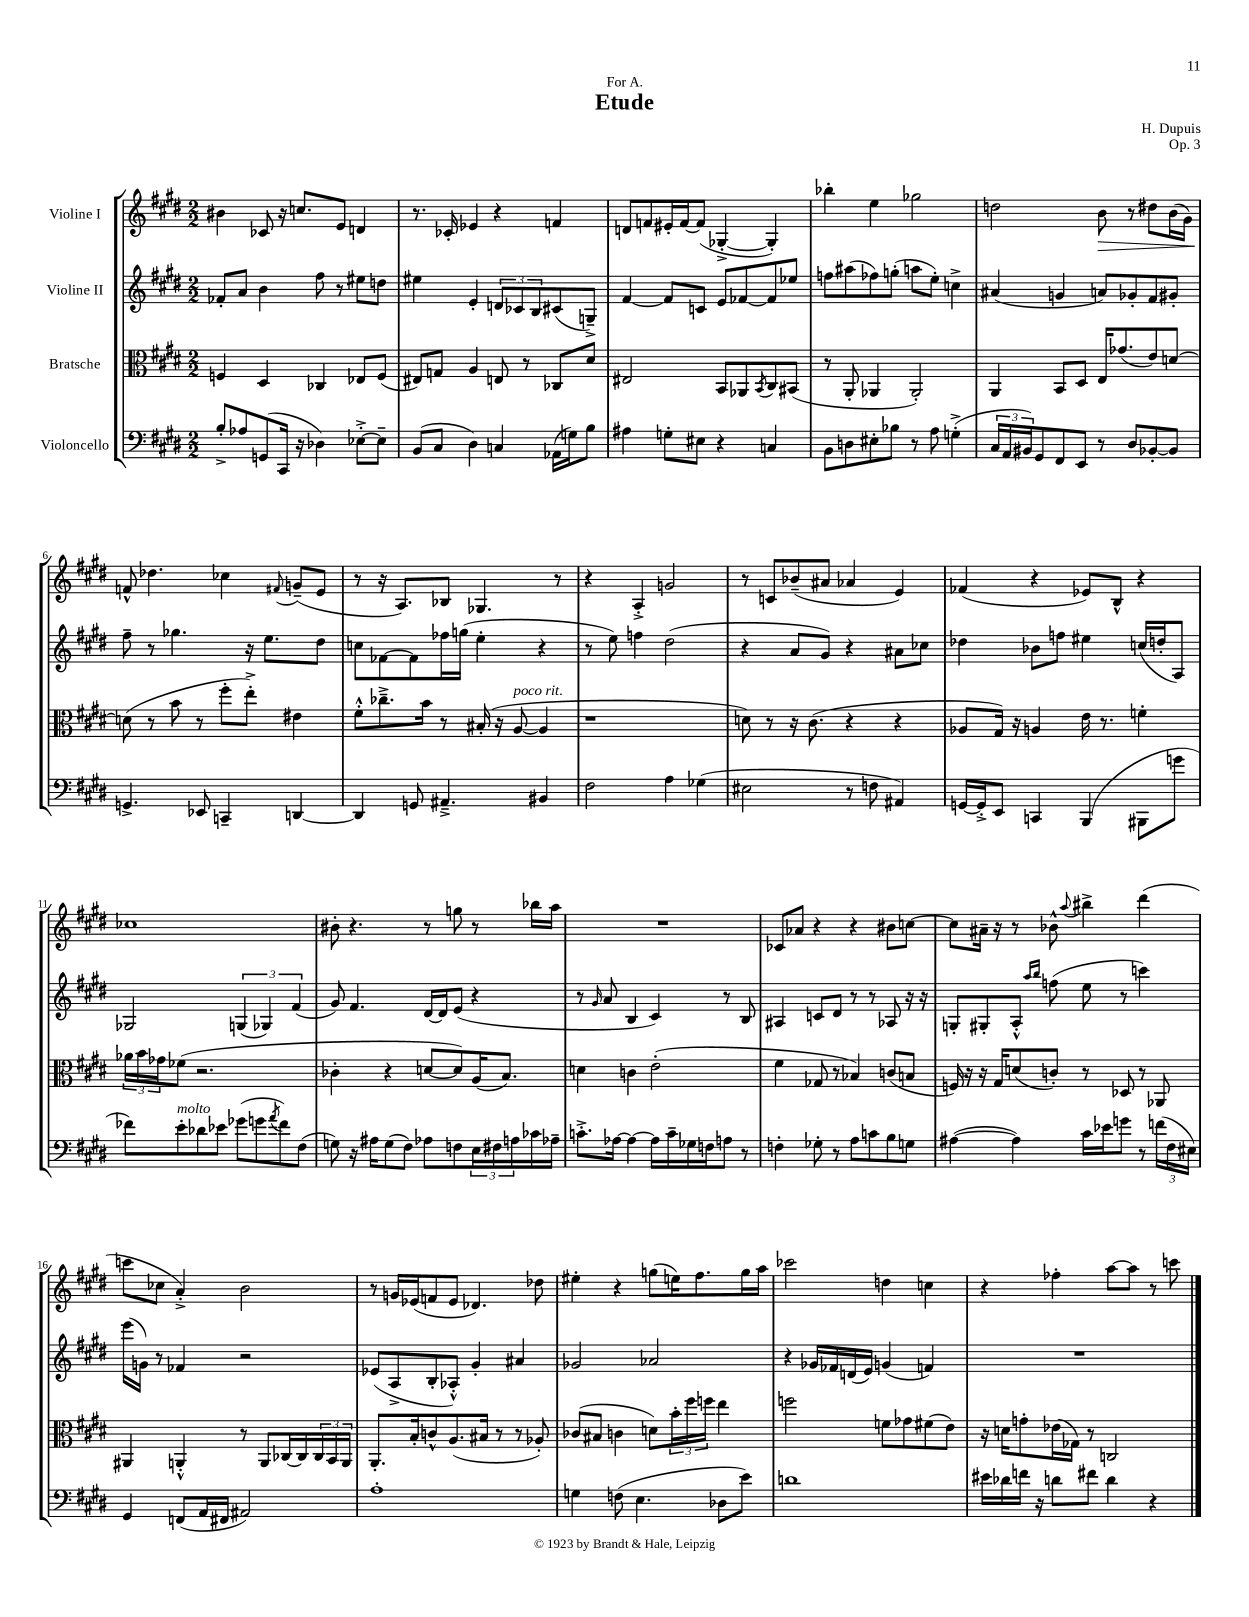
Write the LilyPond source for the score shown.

\header { title = "Etude" composer = "H. Dupuis" dedication = "For A." opus = "Op. 3" }
<<
\new StaffGroup <<
\new Staff = "s0" \with { instrumentName = "Violine I" } {
    \clef treble \key e \major \numericTimeSignature \time 2/2
    bis'4 ces'8 r16 c''8. e'8 d'4 |
    r8. ces'16-. ees'4 r4 f'4 |
    d'8 f'8 eis'16-. f'16~ f'8( ges4~-.-> ges4-.) |
    bes''4-. e''4 ges''2 |
    d''2 b'8\> r8 dis''8 b'16( gis'16) |
    f'8-^\! des''4. ces''4 \appoggiatura { fis'8 } g'8--( e'8 |
    r8 r16 a8.) bes8 ges4. r8 |
    r4 a4-.-> g'2 |
    r8 c'8 bes'8--( ais'8 aes'4 e'4) |
    fes'4( r4 ees'8) b8-^ r4 |
    ces''1 |
    bis'8-. r4. r8 g''8 r8 bes''16 a''16 |
    R1 |
    ces'8 aes'8 r4 r4 bis'8 c''8~ |
    c''8 ais'16-- r16 r8 bes'8-^ \appoggiatura { a''8 } bis''4-> dis'''4( |
    c'''8 ces''8 a'4-.->) b'2 |
    r8 g'16 ees'16( f'8 ees'8 des'4.) des''8 |
    eis''4-. r4 g''8( e''16) fis''8. g''16 a''16 |
    ces'''2 d''4 c''4 |
    r4 fes''4-. a''8~ a''8 r8 c'''8 \bar "|." |
}
\new Staff = "s1" \with { instrumentName = "Violine II" } {
    \clef treble \key e \major \numericTimeSignature \time 2/2
    fes'8-. a'8 b'4 fis''8 r8 eis''8 d''8 |
    eis''4 e'4-. \tuplet 3/2 { d'8 ces'8 b8 } cis'8( g8--->) |
    fis'4~ fis'8 c'8 e'8 fes'8~ fes'8 ees''8 |
    f''8 ais''8( fes''8) g''8-.( a''8 e''8-.) c''4-> |
    ais'4( g'4 a'8) ges'8-. fis'8 gis'8-. |
    fis''8-- r8 ges''4. r16 e''8. dis''8 |
    c''8 fes'8~ fes'8 fes''16 g''16( e''4-. r4 |
    r8 e''8) f''4 dis''2( |
    r4 a'8 gis'8) r4 ais'8 ces''8 |
    des''4 bes'8 f''8 eis''4 c''16( d''16-. a8) |
    ges2 \tuplet 3/2 { g4( ges4) fis'4( } |
    gis'8) fis'4. dis'16~ dis'16 e'8( r4 |
    r8 \grace { gis'16 } a'8 b4 cis'4) r8 b8 |
    ais4 c'8 dis'8 r8 r8 aes8 r16 r16 |
    g8-. gis8-. a8-.-^ \grace { a''16 b''16 } f''8( e''8 r8 c'''4) |
    e'''16( g'16) r8 fes'4 r2 |
    ees'8( a8-> b8-. aes8-.-^) gis'4-. ais'4 |
    ges'2 aes'2 |
    r4 ges'16 fes'16 d'16( e'16) g'4( f'4) |
    R1 \bar "|." |
}
\new Staff = "s2" \with { instrumentName = "Bratsche" } {
    \clef alto \key e \major \numericTimeSignature \time 2/2
    f4 dis4 ces4 ees8 f8( |
    eis8) g8 a4 e8 r8 ces8 dis'8 |
    eis2 b,8 aes,8 \acciaccatura { b,8 } cis8 bis,8( |
    r8 a,8-. aes,4 aes,2-.) |
    a,4 b,8 dis8 e16 ges'8.( e'8) d'8~ |
    d'8( r8 b'8 r8 fis''8-. e''8-.->) eis'4 |
    fis'8-.-^ ces''8.---> b'16 r8 bis16-.( r16 a8~^\markup { \italic "poco rit." } a4 |
    r1 |
    d'8) r8 r16 cis'8.( r4 r4 |
    aes8 gis16) r16 a4 e'16 r8. f'4-. |
    \tuplet 3/2 { aes'16 b'16 ges'16 } fes'8( r2. |
    ces'4-. r4 d'8~ d'8) a16( b8.) |
    d'4 c'4 e'2-.( |
    fis'4 ges8 r8 bes4) c'8( b8 |
    f16) r16 r16 gis16 d'8( c'8-.) r8 des8 r8 aes,8 |
    ais,4 a,4-.-^ r8 a,8 ces16~ ces16 \tuplet 3/2 { ces16 b,16 a,16 } |
    a,8.-. b16-. c'8-^ a8.( bis16 r8 r8 aes8-.) |
    ces'8( bis8 c'4 d'8) \tuplet 3/2 { b'16-. fis''16 f''16 } e''4 |
    f''2 f'8 ges'8 fis'8( e'8) |
    r16 d'16 g'8-. ees'16( ges16) r8 c2 \bar "|." |
}
\new Staff = "s3" \with { instrumentName = "Violoncello" } {
    \clef bass \key e \major \numericTimeSignature \time 2/2
    b8-.-> aes8 g,8( cis,16 r16 des4) ees8~-.-> ees8-- |
    b,8( cis8 dis4) c4 aes,16( g16) b8 |
    ais4 g8-. eis8 r4 c4 |
    b,8 d8 eis8-. bes8 r8 a8 g4-.->( |
    \tuplet 3/2 { cis16 a,16 bis,16) } gis,8 fis,8 e,8 r8 dis8 bes,8~-. bes,8 |
    g,4.-> ees,8 c,4-- d,4~ |
    d,4 g,8 ais,4.---> bis,4 |
    fis2 a4 ges4( |
    eis2 r8 f8 ais,4) |
    g,16~ g,16-.-> e,8 c,4 b,,4( bis,,8 g'8 |
    fes'8) e'8-.^\markup { \italic "molto" } des'8 ees'8 ges'8( g'8 \acciaccatura { a'8 } fes'8) fis8( |
    g8) r16 ais16 g8( fis8) aes8 f8 \tuplet 3/2 { e16 fis16 a16 } ces'16 aes16-- |
    c'8.-.-> aes16~ aes4~ aes16 c'16-- ges16 f16 a8 r8 |
    f4-. ges8-. r8 a8 c'8 b8 g8 |
    ais4~( ais4) cis'16 ees'16 g'8 r8 \tuplet 3/2 { f'16( fis16 eis16) } |
    gis,4 f,8( a,16 fis,16 ais,2) |
    a1-. |
    g4 f8( e4. des8 e'8) |
    d'1 |
    eis'16 des'16 f'16 r16 d'8 fis'8 d'4 r4 \bar "|." |
}
>>
>>
